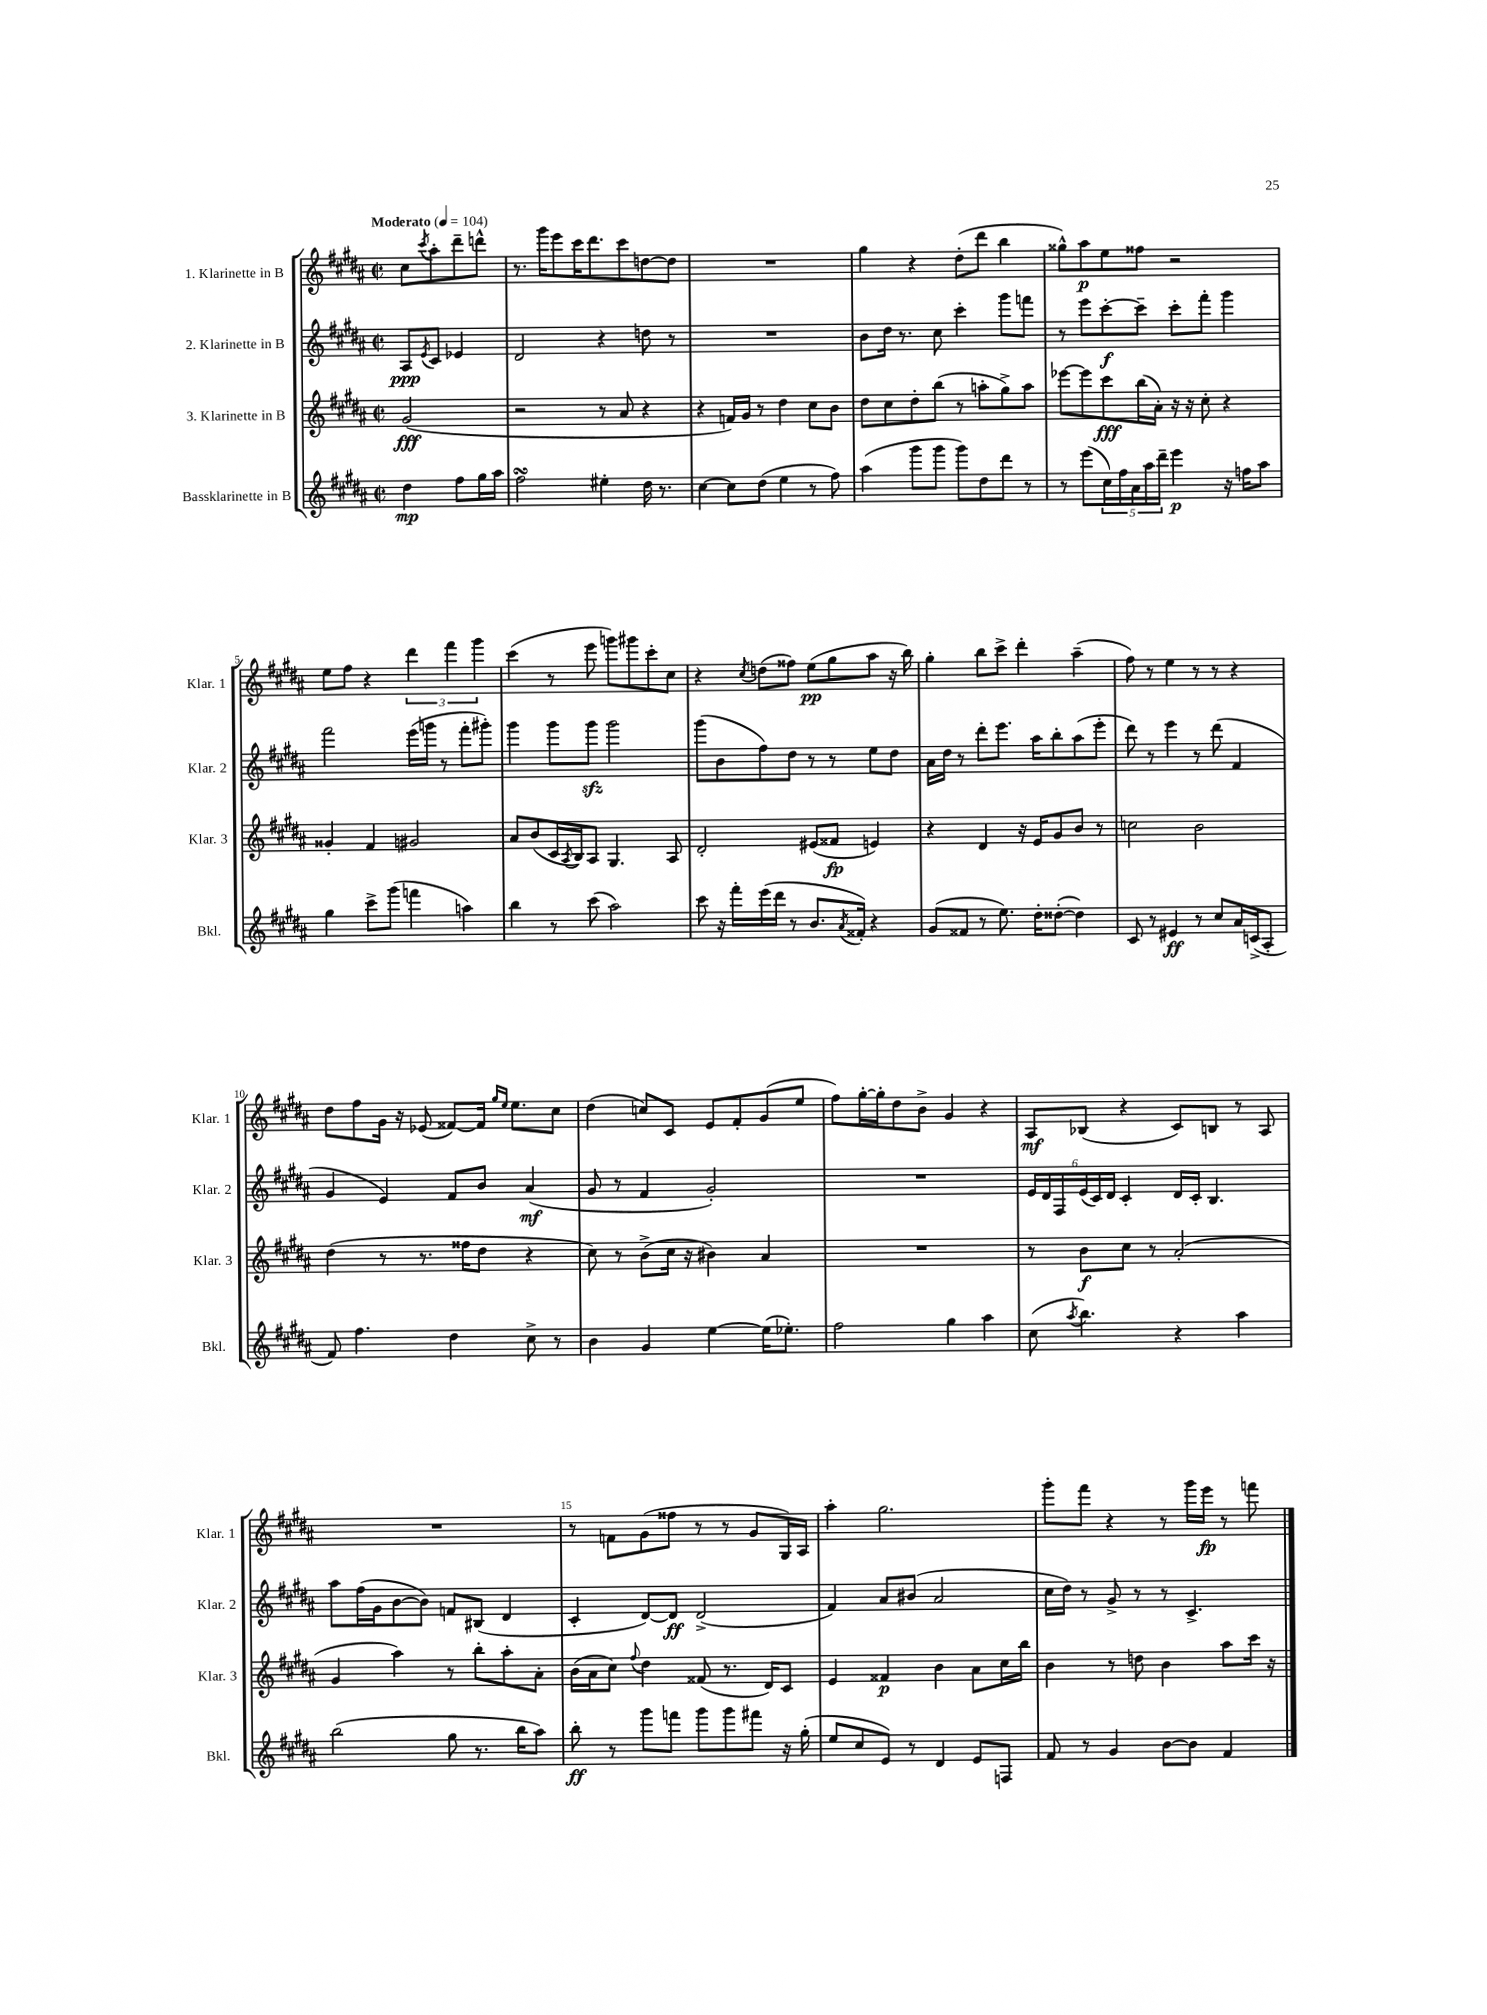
<<
\new StaffGroup <<
\new Staff = "s0" \with { instrumentName = "1. Klarinette in B" shortInstrumentName = "Klar. 1" } {
    \clef treble \key b \major \defaultTimeSignature \time 2/2 \partial 2 \tempo "Moderato" 4 = 104
    cis''8 \acciaccatura { cis'''8 } ais''8-. dis'''8-- d'''8-^ |
    r8. gis'''16 e'''8 cis'''16 dis'''8. cis'''8 d''8~ d''8 |
    R1 |
    gis''4 r4 dis''8-.( dis'''8 b''4 |
    gisis''8-^) ais''8\p e''8 fisis''8 r2 |
    e''8 fis''8 r4 \tuplet 3/2 { dis'''4 fis'''4 gis'''4 } |
    cis'''4( r8 e'''8 g'''8) gis'''8 cis'''8-. cis''8 |
    r4 \acciaccatura { cis''8 } d''8( fisis''8) e''8\pp( gis''8 ais''8 r16 b''16) |
    gis''4-. b''8 cis'''8-> dis'''4-. ais''4--( |
    fis''8) r8 e''4 r8 r8 r4 |
    dis''8 fis''8 gis'16 r16 ees'8( fisis'8~) fisis'16 \grace { gis''16 e''16 } e''8. cis''8 |
    dis''4( c''8) cis'8 e'8 fis'8-. gis'8( e''8 |
    fis''8) gis''16~-. gis''16-. dis''8 b'8-> gis'4 r4 |
    ais8\mf bes8( r4 cis'8) b8 r8 ais8 |
    R1 |
    r8 f'8 gis'8( fisis''8 r8 r8 gis'8 gis16) ais16 |
    ais''4-. gis''2. |
    gis'''8-. fis'''8 r4 r8 gis'''16 e'''16\fp r8 f'''8 \bar "|." |
}
\new Staff = "s1" \with { instrumentName = "2. Klarinette in B" shortInstrumentName = "Klar. 2" } {
    \clef treble \key b \major \defaultTimeSignature \time 2/2 \partial 2
    ais8\ppp \acciaccatura { e'8 } cis'8 ees'4 |
    dis'2 r4 d''8 r8 |
    R1 |
    b'8 dis''16 r8. cis''8 cis'''4-. gis'''8 f'''8 |
    r8 e'''8 cis'''8~-.\f cis'''8-- cis'''8-. fis'''8-. gis'''4 |
    fis'''2 e'''16( g'''16 r8 fis'''8-. gis'''8-.) |
    gis'''4 gis'''8 gis'''8\sfz gis'''2 |
    gis'''8( b'8 fis''8) dis''8 r8 r8 e''8 dis''8 |
    ais'16 dis''16 r8 dis'''8-. e'''8. ais''16 b''8-. ais''8( e'''8-. |
    dis'''8) r8 e'''4 r8 dis'''8( fis'4 |
    gis'4 e'4) fis'8 b'8 ais'4\mf( |
    gis'8 r8 fis'4 gis'2-.) |
    R1 |
    \tuplet 6/4 { e'16 dis'16 fis16 e'16( cis'16) dis'16 } cis'4-. dis'16 cis'16-. b4. |
    ais''8 fis''16( gis'16 b'8~ b'8) f'8 bis8( dis'4 |
    cis'4-. dis'8~) dis'8\ff dis'2->( |
    fis'4) ais'8 bis'8( ais'2 |
    cis''16 dis''16) r8 gis'8-> r8 r8 cis'4.-> \bar "|." |
}
\new Staff = "s2" \with { instrumentName = "3. Klarinette in B" shortInstrumentName = "Klar. 3" } {
    \clef treble \key b \major \defaultTimeSignature \time 2/2 \partial 2
    gis'2\fff( |
    r2 r8 ais'8 r4 |
    r4 f'16) gis'16 r8 dis''4 cis''8 b'8 |
    dis''8 cis''8 dis''8-. b''8( r8 a''8-. gis''8->) a''8 |
    ees'''8~ ees'''8 cis'''8\fff b''16( ais'16-.) r16 r16 cis''8-. r4 |
    gisis'4-. fis'4 gis'2 |
    ais'8 b'8( cis'16 \acciaccatura { ais8 } b16) ais8 gis4. ais8 |
    dis'2-. eis'8( fisis'8\fp e'4) |
    r4 dis'4 r16 e'16 gis'8 b'8 r8 |
    c''2 b'2 |
    dis''4( r8 r8. fisis''16 dis''8 r4 |
    cis''8) r8 b'8->( cis''16 r16 bis'4) ais'4 |
    R1 |
    r8 b'8\f cis''8 r8 ais'2-.( |
    gis'4 ais''4) r8 b''8-. ais''8-. ais'8-. |
    b'16( ais'16 cis''8) \appoggiatura { fis''8 } dis''4 fisis'8( r8. dis'16) cis'8 |
    e'4 fisis'4\p b'4 ais'8 cis''16 b''16 |
    b'4 r8 d''8 b'4 ais''8 cis'''16 r16 \bar "|." |
}
\new Staff = "s3" \with { instrumentName = "Bassklarinette in B" shortInstrumentName = "Bkl." } {
    \clef treble \key b \major \defaultTimeSignature \time 2/2 \partial 2
    dis''4\mp fis''8 gis''16 ais''16 |
    fis''2\turn eis''4-. dis''16 r8. |
    cis''4~ cis''8 dis''8( e''4 r8 fis''8) |
    ais''4( gis'''8 gis'''8 gis'''8) dis''8 dis'''8 r8 |
    r8 e'''8( \tuplet 5/4 { cis''16) fis''16 ais'16 ais''16 dis'''16-- } e'''4\p r16 f''16 ais''8 |
    gis''4 cis'''8-> gis'''8( f'''4 a''4) |
    b''4 r8 cis'''8( ais''2) |
    cis'''8 r16 fis'''16-. e'''16( dis'''16 r8 b'8. \acciaccatura { ais'8 } fisis'16-.) r4 |
    gis'8( fisis'8 r8 e''8.) dis''16-. disis''8~-.( disis''4) |
    cis'8 r8 eis'4\ff r8 cis''8 ais'16 c'16->( ais8-. |
    fis'8) fis''4. dis''4 cis''8-> r8 |
    b'4 gis'4 e''4~ e''16( ees''8.-.) |
    fis''2 gis''4 ais''4 |
    cis''8( \acciaccatura { ais''8 } b''4.) r4 ais''4 |
    b''2( gis''8 r8. b''16 ais''8) |
    b''8-.\ff r8 gis'''8 f'''8 gis'''8 gis'''8 fis'''8 r16 gis''16-.( |
    e''8 cis''8 e'8) r8 dis'4 e'8 f8 |
    fis'8 r8 gis'4 b'8~ b'8 fis'4 \bar "|." |
}
>>
>>
\layout { \context { \Score \override BarNumber.break-visibility = ##(#f #t #t) barNumberVisibility = #(every-nth-bar-number-visible 5) } }
